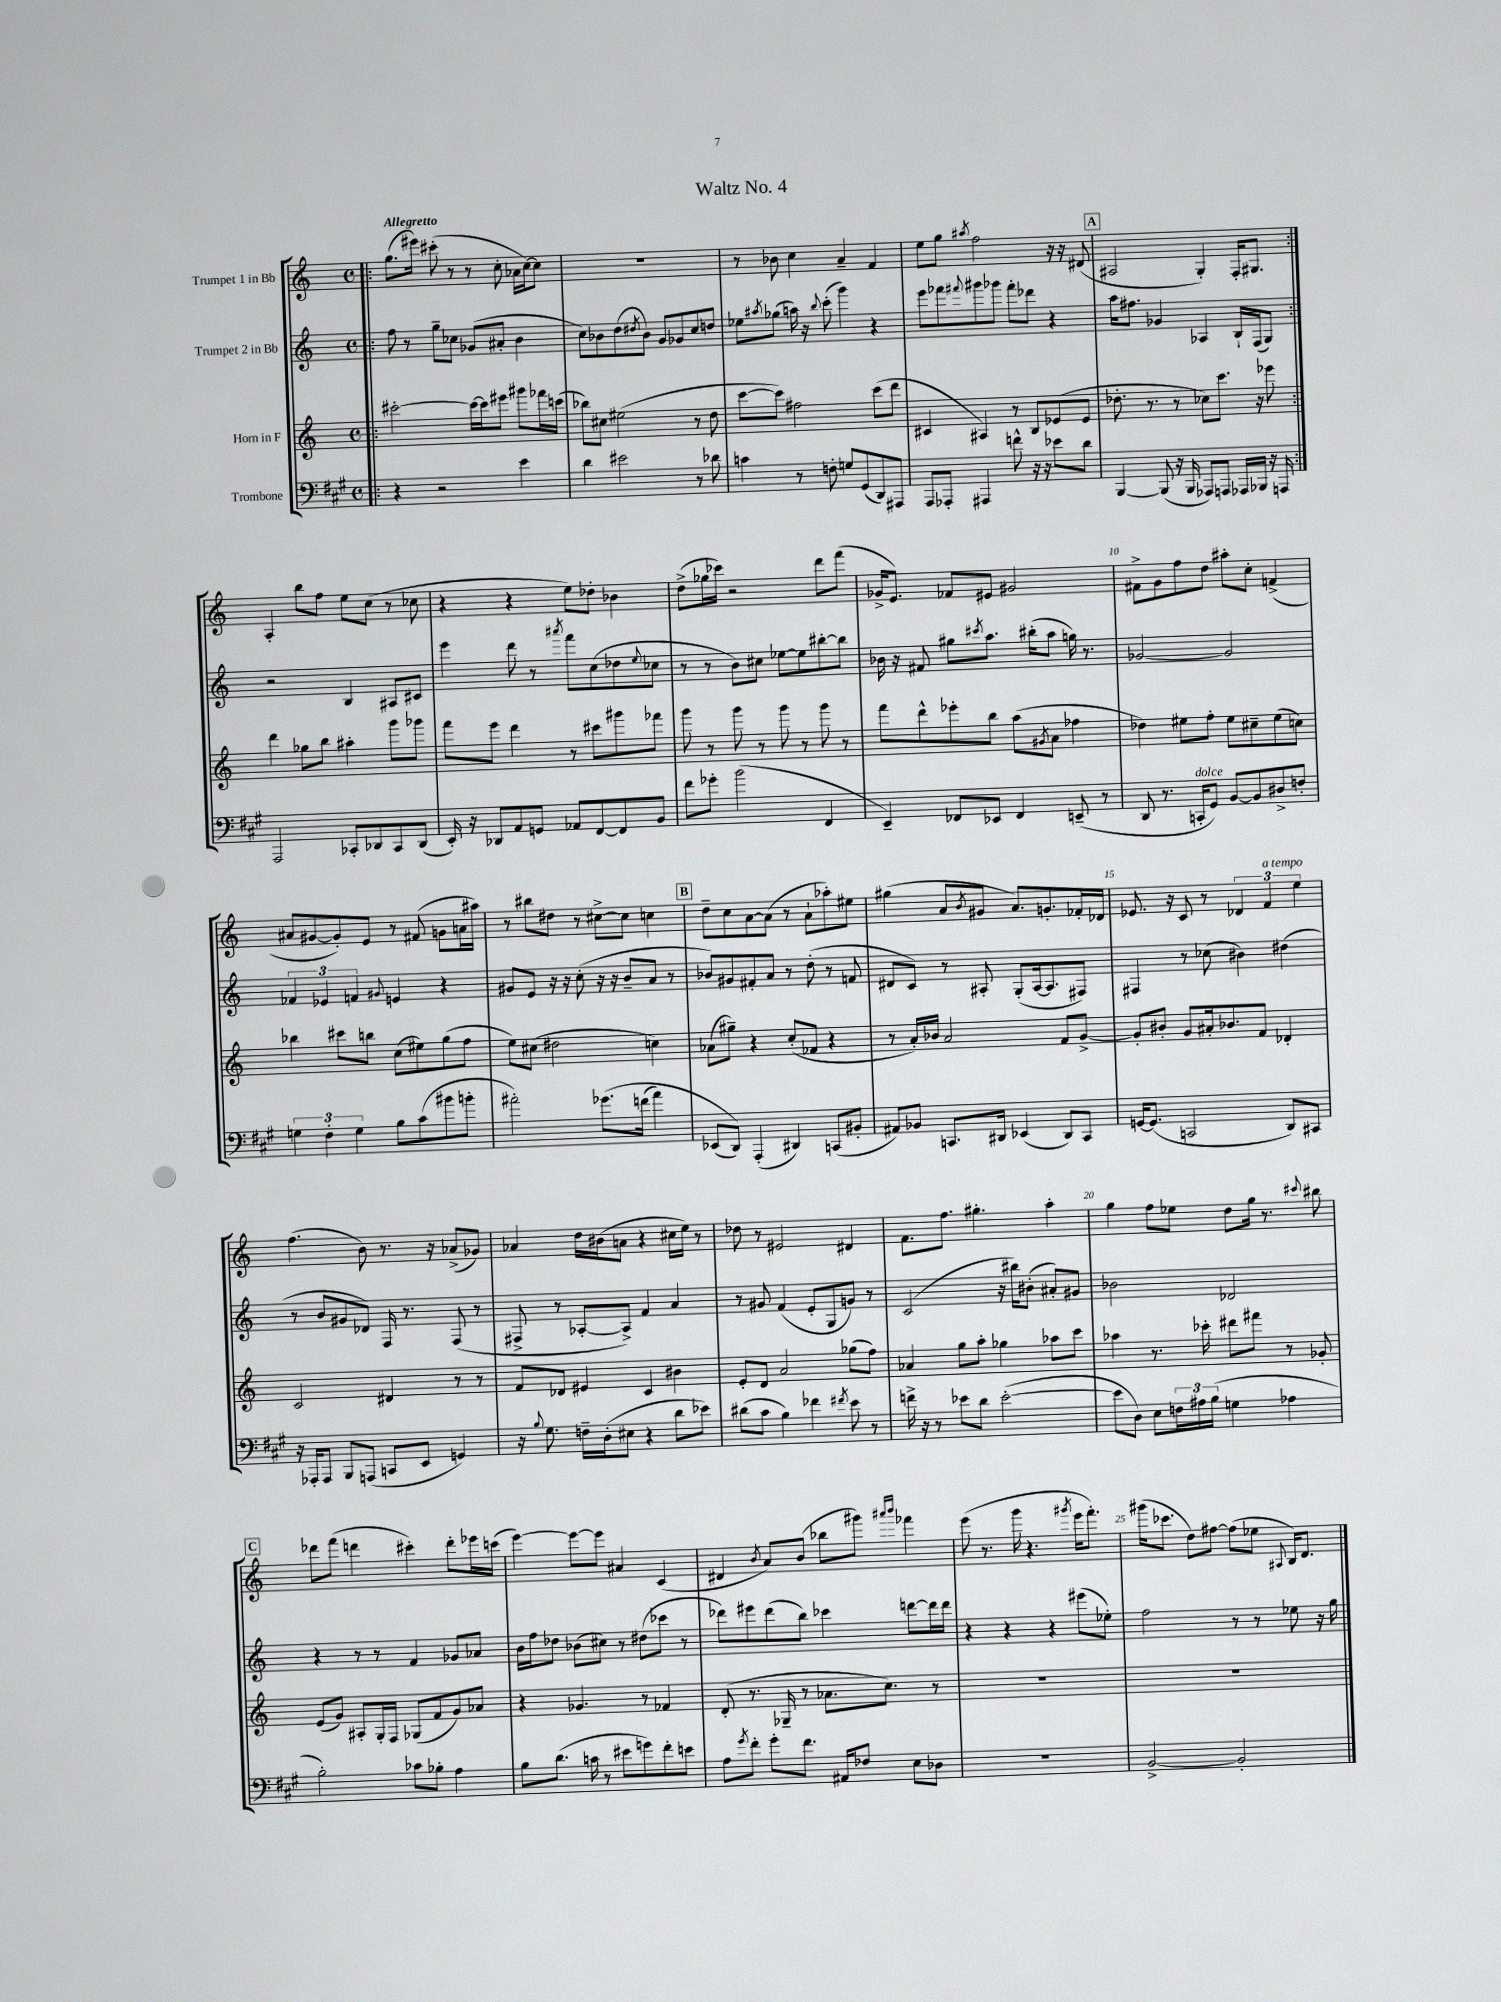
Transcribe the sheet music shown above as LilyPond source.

\header { title = "Waltz No. 4" }
<<
\new StaffGroup <<
\new Staff = "s0" \with { instrumentName = "Trumpet 1 in Bb" } {
    \clef treble \key c \major \defaultTimeSignature \time 4/4 \tempo "Allegretto"
    \repeat volta 2 { \bar ".|:" g''8.( eis'''16) cis'''8-.( r8 r8 c''8-. aes'16 c''16~) c''8 |
    R1 |
    r8 bes'8 c''4 a'4-- f'4 |
    e''8 g''8 \acciaccatura { ais''8 } f''2 r16 r16 dis'8( |
    \mark \markup { \box "A" } ais2 g4-.) f16-. gis8. | }
    a4-. b''8 f''8 e''8 c''8( r8 ces''8 |
    r4 r4 e''8) des''8-. bes'4 |
    d''8->( ges''16 ces'''16) r2 d'''8 f'''8( |
    ges'16-> e'8.) fes'8 eis'8 gis'2 |
    fis'8-> g'8 f''8 d''8 ais''8-. c''8-. f'4->( |
    ais'8 gis'8~ gis'8-.) e'8 r8 fis'8( g'8 a'16 ais''16) |
    r8 bis''8 dis''8 r8 cis''8~-> cis''8 c''4 |
    \mark \markup { \box "B" } d''8-- c''8 a'8~ a'8( r8 a'8-! aes''8-.) eis''8 |
    gis''4( a'8 \acciaccatura { b'8 } gis'8 a'8.) g'8.-. fes'16-. des'16 |
    ees'8. r16 c'8 r8 \tuplet 3/2 { des'4 f'4^\markup { \italic "a tempo" } e''4 } |
    f''4.( b'8) r8. r16 aes'8->( ges'8) |
    aes'4 d''16 bis'16( a'8 r4 cis''16 e''16) r8 |
    des''8 r8 eis'2 dis'4 |
    f'8. f''8. gis''4.-. a''4-. |
    g''4 f''8 ees''8 d''8 g''16 r8. \appoggiatura { cis'''8 } bis''8 |
    \mark \markup { \box "C" } des'''8 f'''8( d'''4 cis'''4-.) d'''8-. ees'''16 c'''16( |
    e'''4~) e'''8~ e'''8 ais'4 c'4( |
    dis'4 \acciaccatura { b'8 } a'8) b'8( bes''8 gis'''8) \grace { ais'''16 b'''16 } fes'''4 |
    e'''8( r8. g'''16 r4. \acciaccatura { gis'''8 } e'''16 f'''8.-.) |
    gis'''16( ces'''8. d''8) fis''8~ fis''8( ees''8 \appoggiatura { ais8 } b16) d'8. \bar "|." |
}
\new Staff = "s1" \with { instrumentName = "Trumpet 2 in Bb" } {
    \clef treble \key c \major \defaultTimeSignature \time 4/4
    \repeat volta 2 { \bar ".|:" f''8 r8 g''8-- ces''8 ges'8( ais'8-. b'4 |
    c''8) bes'8 d''8( \acciaccatura { dis''8 } bes'8) g'8 ges'8 c''8 d''8 |
    ees''8 \acciaccatura { ais''8 } ges''8( a''16) r16 \appoggiatura { b''8 } c'''8-.( g'''4) r4 |
    e'''8 fes'''8 \appoggiatura { fis'''8 } gis'''8 ges'''8 fis'''8-. des'''8 r4 |
    \mark \markup { \box "A" } a''16 fis''8. ges'4 aes4 b16-! f16( g8) | }
    r2 b4 ais8 cis'8 |
    e'''4 d'''8 r8 \acciaccatura { ais'''8 } f'''8 c''8( des''8 \appoggiatura { e''8 } ces''8 |
    r8 r8 b'8) cis''8 ees''8~ ees''8 bis''8~-. bis''8 |
    bes'16 r16 fis'8 gis''8 \acciaccatura { cis'''8 } a''8. bis''16-.( a''8 g''16) r8. |
    ges'2~ ges'2 |
    \tuplet 3/2 { fes'4 ees'4 f'4 } \appoggiatura { gis'8 } e'4 r4 |
    gis'8 e'8 r16 r16 c''8-.( r16 r16 b'8-- a'8 r8 |
    \mark \markup { \box "B" } bes'8) gis'8 fis'8-. a'8 r8 d''8-.( r8 f'8 |
    dis'8 c'8) r8 ais8-. g8-.( ais16~ ais8. fis8) |
    fis4 r8 ces''8( bis'4) dis''4( |
    r8 b'8 gis'8 des'8) f16 r8. f8( r8 |
    fis8-> r8 aes8~-. aes8->) f'4 a'4 |
    r8 gis'8 f'4( e'8-. g8 g'8) r8 |
    c'2( r16 bis''16) bis'8-.( ais'8-.) gis'8 |
    bes'2 des'2 |
    \mark \markup { \box "C" } r4 r8 r8 f'4 ges'8 aes'8 |
    b'16 f''16 des''8 bes'8( cis''8) r8 dis''8( ces'''8 r8 |
    des'''8) eis'''8 des'''8( b''8) ces'''4 d'''8~ d'''16 d'''16 |
    r4 r4 r4 eis'''8( ees''8-.) |
    f''2 r8 r8 ees''8 r16 g''16 \bar "|." |
}
\new Staff = "s2" \with { instrumentName = "Horn in F" } {
    \clef treble \key c \major \defaultTimeSignature \time 4/4
    \repeat volta 2 { \bar ".|:" cis'''2~-. cis'''16~ cis'''16 eis'''8 gis'''8 fes'''16 c'''16( |
    bes''8) cis''8 eis''2( r8 d''8 |
    c'''8~ c'''8) fis''2 c'''8( d'''8 |
    cis'4 ais4) r8 b8 ees'8( ees'8 |
    \mark \markup { \box "A" } des''8.-. r8. r8 ces''8) c'''8. r16 ees'''8 | }
    d'''4 ges''8 b''8 ais''4-. g'''8 ges'''8 |
    f'''8 e'''8 d'''4 r8 cis'''8 gis'''8 fes'''8 |
    g'''8 r8 g'''8 r8 g'''8 r8 g'''8 r8 |
    f'''8 d'''8-^ ees'''8-. b''8 a''8( \acciaccatura { gis'8 } a'8 fes''4 |
    des''4) eis''8 f''8-. eis''8 cis''8-- eis''8( c''8) |
    bes''4 cis'''8 b''8 c''8( eis''8) g''8( f''8 |
    e''8) cis''8( dis''2 c''4) |
    \mark \markup { \box "B" } aes'8( gis''8--) r4 c''8-.( fes'8 r4 |
    r8 a'16-.) bes'16 a'2 f'8 g'8~-> |
    g'8-. bis'8-. g'8 ais'16-. bes'8. f'8 des'4-. |
    c'2 dis'4 r8 r8 |
    f'8 des'8 eis'4 c'4 bis'4 |
    e'8-. d'8 a'2 ges''8( f''8) |
    aes'4 g''8 a''8-. ges''4 aes''8 c'''8 |
    aes''4 r8. ces'''16-. dis'''8 fis'''8 r8 ges'8-. |
    \mark \markup { \box "C" } e'8( g'8) ais8-. g16-. f16 ges8( f'8 g'8) aes'8 |
    r4 ges'4. r8 fes'4 |
    d'8-.( r8. ges16-- r8 aes'8. c''8.) r8 |
    R1 |
    R1 \bar "|." |
}
\new Staff = "s3" \with { instrumentName = "Trombone" } {
    \clef bass \key a \major \defaultTimeSignature \time 4/4
    \repeat volta 2 { \bar ".|:" r4 r2 e'4 |
    d'4 eis'2 r8 des'8 |
    c'4 r8 f8-. g8 gis,8( d,8) ais,,8 |
    a,,8 aes,,8-. ais,,4 f'8-^ r16 r16 ees'8 d'8 |
    \mark \markup { \box "A" } b,,4~ b,,8( r16 b,,16 aes,,8) a,,8 aes,,16 bes,,16 r16 a,,16 | }
    a,,2 ces,8-. des,8 ces,8 des,8( |
    e,16-.) r16 des,8 a,8 g,8 aes,8 fis,8~ fis,8 b,8 |
    fis'8 ges'8-. b'2( fis,4 |
    e,4--) fes,8 ees,8 fes,4 e,8--( r8 |
    d,8 r8. c,16-.^\markup { \italic "dolce" } gis,8) b,8~ b,8 dis8-> f8-. |
    \tuplet 3/2 { g4 fis4-. g4 } b8 cis'8( bis'8 b'8-. |
    ais'2-.) ges'8.\( f'16( ais'4) |
    \mark \markup { \box "B" } ees,8( d,8)\) a,,4-.( dis,4) c,8( bis,8-. |
    ais,8) bes,8 c,8. dis,16 ees,4( dis,8) c,8 |
    g,16~ g,8.( c,2 d,8) cis,8 |
    r16 aes,,16-. aes,,8 b,,8 a,,8( c,8 e,8 g,4) |
    r16 \appoggiatura { b8 } gis8. f16-- d16-.( eis8 r4 d'8 ees'8) |
    dis'8( cis'8 b4) fes'4 \acciaccatura { fis'8 } e'8 r8 |
    f'16-> r16 r8 ees'8 d'8 ees'2~-.( |
    ees'8 d8) e8 \tuplet 3/2 { f16 ais16 b16( } g4 aes4 |
    \mark \markup { \box "C" } b2-.) ces'8 bes8-. a4 |
    b8 d'8.( c'16 r8 eis'8 g'8) fis'8-. e'8 |
    a8 \acciaccatura { gis'8 } fis'8-. gis'8-. fis'8. ais,16 fes8 e8 des8 |
    R1 |
    b,2~-> b,2-. \bar "|." |
}
>>
>>
\layout { \context { \Score \override BarNumber.break-visibility = ##(#f #t #t) barNumberVisibility = #(every-nth-bar-number-visible 5) } }
